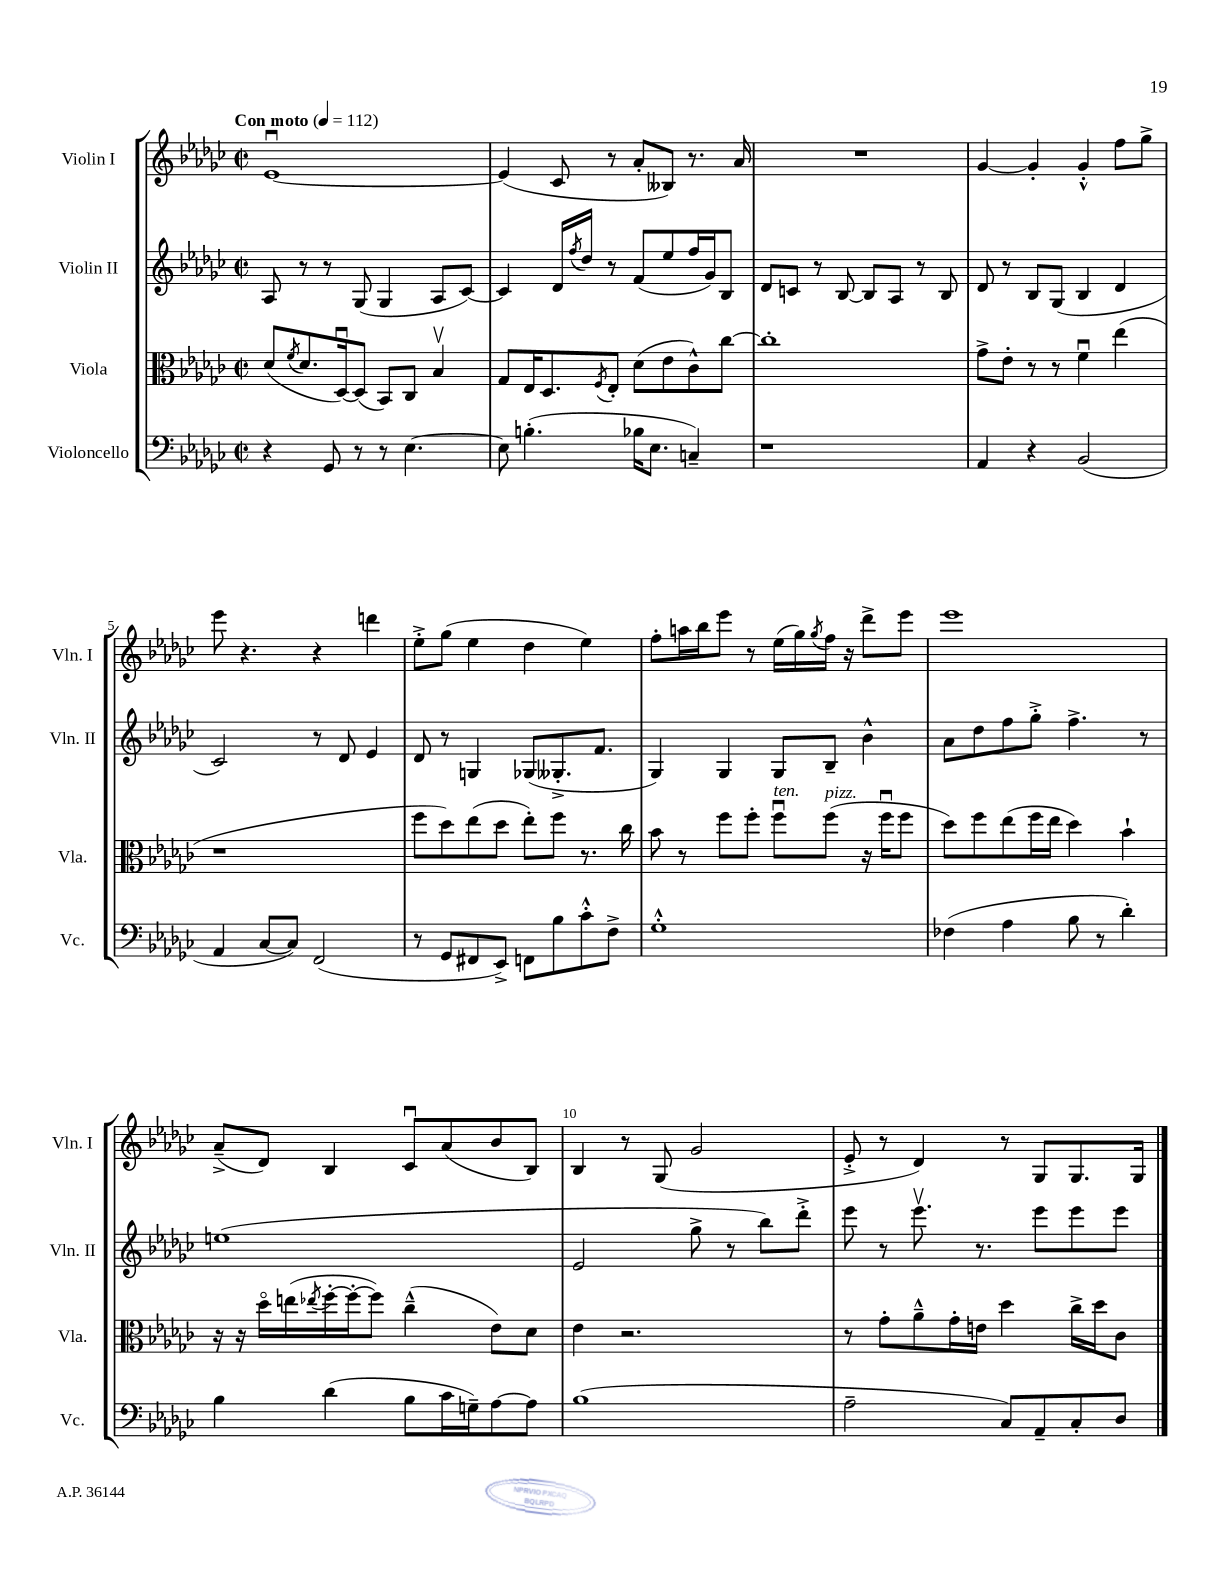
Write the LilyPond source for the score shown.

<<
\new StaffGroup <<
\new Staff = "s0" \with { instrumentName = "Violin I" shortInstrumentName = "Vln. I" } {
    \clef treble \key ges \major \defaultTimeSignature \time 2/2 \tempo "Con moto" 4 = 112
    ees'1~\downbow |
    ees'4( ces'8 r8 aes'8-. beses8) r8. aes'16 |
    R1 |
    ges'4~ ges'4-. ges'4-.-^ f''8 ges''8-> |
    ees'''8 r4. r4 d'''4 |
    ees''8-.-> ges''8( ees''4 des''4 ees''4) |
    f''8-. a''16 bes''16 ees'''8 r8 ees''16( ges''16) \acciaccatura { ges''8 } f''16 r16 des'''8-> ees'''8 |
    ees'''1 |
    aes'8--->( des'8) bes4 ces'8\downbow aes'8( bes'8 bes8) |
    bes4 r8 ges8( ges'2 |
    ees'8-.-> r8 des'4) r8 ges8 ges8. ges16 \bar "|." |
}
\new Staff = "s1" \with { instrumentName = "Violin II" shortInstrumentName = "Vln. II" } {
    \clef treble \key ges \major \defaultTimeSignature \time 2/2
    aes8 r8 r8 ges8( ges4 aes8 ces'8~) |
    ces'4 des'16 \acciaccatura { f''8 } des''16 r8 f'8( ees''8 f''16 ges'16) bes8 |
    des'8 c'8 r8 bes8~ bes8 aes8 r8 bes8 |
    des'8 r8 bes8 ges8( bes4 des'4 |
    ces'2) r8 des'8 ees'4 |
    des'8 r8 g4 ges8( geses8.-.-> f'8. |
    ges4) ges4 ges8 bes8-- bes'4-^ |
    aes'8 des''8 f''8 ges''8-.-> f''4.-> r8 |
    e''1( |
    ees'2 ges''8-> r8 bes''8) des'''8-.-> |
    ees'''8 r8 ees'''8.\upbow r8. ees'''8 ees'''8 ees'''8 \bar "|." |
}
\new Staff = "s2" \with { instrumentName = "Viola" shortInstrumentName = "Vla." } {
    \clef alto \key ges \major \defaultTimeSignature \time 2/2
    des'8( \acciaccatura { f'8 } des'8. des16~\downbow) des8( bes,8) ces8 bes4\upbow |
    ges8 ees16 des8. \acciaccatura { f8 } ees8-. des'8( ees'8 ces'8-^) ces''8~ |
    ces''1-. |
    ges'8-> ees'8-. r8 r8 f'4\downbow ees''4( |
    r1 |
    f''8 des''8) ees''8( des''8 ees''8-.) f''8 r8. ces''16 |
    bes'8 r8 f''8 f''8-. f''8\downbow^\markup { \italic "ten." } f''8^\markup { \italic "pizz." }( r16 f''16\downbow f''8 |
    des''8) f''8 ees''8( f''16 ees''16 des''4) bes'4-! |
    r16 r16 des''16\flageolet e''16( \acciaccatura { ees''8 } f''16~-. f''16~-. f''8) ces''4---^( ees'8) des'8 |
    ees'4 r2. |
    r8 ges'8-. aes'8---^ ges'16-. e'16 des''4 ces''16-> des''16 ces'8 \bar "|." |
}
\new Staff = "s3" \with { instrumentName = "Violoncello" shortInstrumentName = "Vc." } {
    \clef bass \key ges \major \defaultTimeSignature \time 2/2
    r4 ges,8 r8 r8 ees4.~ |
    ees8 b4.-.( bes16 ees8. c4--) |
    r1 |
    aes,4 r4 bes,2( |
    aes,4 ces8~ ces8) f,2( |
    r8 ges,8 fis,8 ees,8->) f,8 bes8 ces'8-.-^ f8-> |
    ges1-.-^ |
    fes4( aes4 bes8 r8 des'4-.) |
    bes4 des'4( bes8 ces'16 g16--) aes8~ aes8 |
    bes1( |
    aes2-- ces8) aes,8-- ces8-. des8 \bar "|." |
}
>>
>>
\layout { \context { \Score \override BarNumber.break-visibility = ##(#f #t #t) barNumberVisibility = #(every-nth-bar-number-visible 5) } }
